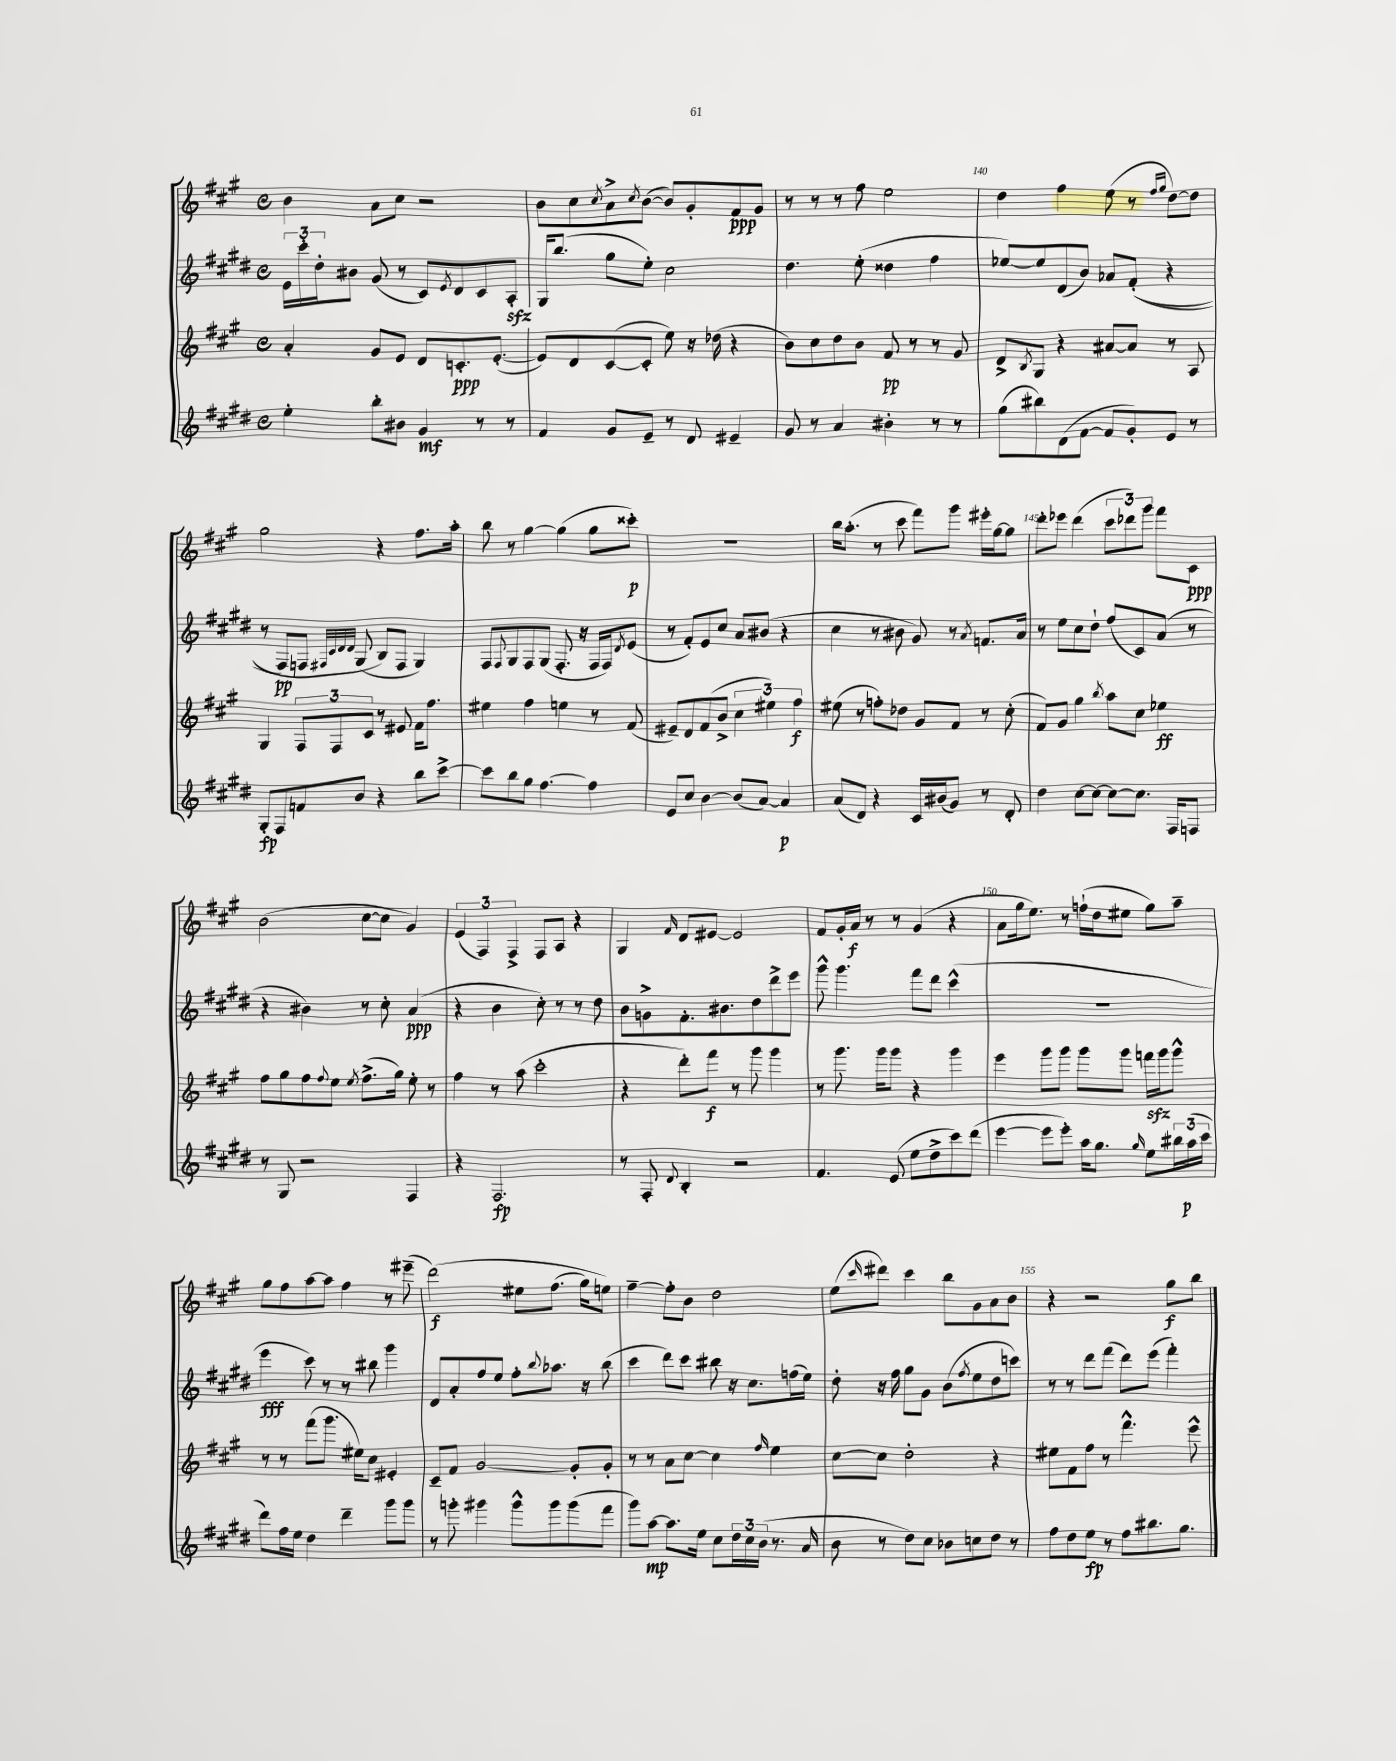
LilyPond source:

<<
\new StaffGroup <<
\new Staff = "s0" {
    \clef treble \key a \major \defaultTimeSignature \time 4/4
    b'4 a'8 cis''8 r2 |
    b'8 cis''8 \acciaccatura { cis''8 } a'8-> \acciaccatura { cis''8 } b'8~( b'8) gis'8-. fis'8\ppp gis'8 |
    r8 r8 r8 fis''8 e''2 |
    d''4 fis''4 e''8( r8 \grace { fis''16 gis''16 } d''8~) d''8 |
    gis''2 r4 fis''8. a''16-. |
    b''8 r8 gis''4~ gis''4( gis''8 cisis'''8-.\p) |
    R1 |
    b''16 a''8.-.( r8 cis'''8 fis'''8) gis'''8 eis'''16-. gis''16~ gis''8 |
    d'''8-. ees'''8 d'''4( \tuplet 3/2 { cis'''8 des'''8) gis'''8 } fis'''8 cis'8\ppp |
    b'2( cis''8~ cis''8 gis'4) |
    \tuplet 3/2 { e'4( fis4) fis4-> } fis8 a8 r4 |
    gis4 \grace { fis'16 } d'8 eis'8~ eis'2 |
    fis'8 gis'16-. a'16\f r8 r8 gis'4( r4 |
    a'8 gis''16 e''8.) r8 f''16-!( d''16 eis''8 gis''8) a''8-- |
    gis''8 fis''8 a''8~ a''8 fis''4 r8 eis'''8--( |
    d'''2\f)\( eis''8 fis''8.( gis''16) e''8\) |
    fis''4~-- fis''8-. b'8 d''2 |
    e''8( \grace { cis'''16 } dis'''8) cis'''4 b''8 gis'8 a'8 b'8 |
    r4 r2 gis''8\f b''8 \bar "|." |
}
\new Staff = "s1" {
    \clef treble \key e \major \defaultTimeSignature \time 4/4
    \tuplet 3/2 { e'16 cis'''16-. dis''16-. } bis'8 gis'8( r8 cis'8) \acciaccatura { e'8 } dis'8 cis'8 a8-.\sfz |
    gis16 b''8.( gis''8 e''8-.) cis''2 |
    dis''4. e''8-.( disis''4 fis''4 |
    ees''8~) ees''8 dis'8( b'8) aes'8 fis'8-.(\( r4 |
    r8 fis8\pp) f8 \grace { fis32 cis'32 dis'32 dis'32 } gis8( b8\) fis8 gis4) |
    fis8 \appoggiatura { fis8 } gis8 fis8 gis8( fis8.-. r16 fis16 fis16) \acciaccatura { dis'8 } e'8( |
    r8 fis'8-.) e'8 cis''8 a'8 bis'8( r4 |
    cis''4 r8 bis'8 gis'8) r8 \acciaccatura { a'8 } f'8. a'16 |
    r8 e''8 cis''8 dis''8-! fis''8( cis'8) a'8( r8 |
    r4 bis'4) r8 cis''8-. a'4\ppp( |
    r4 b'4 cis''8-.) r8 r8 dis''8 |
    b'8 g'8-> fis'8.-. bis'8. dis''8 dis'''8-> e'''8 |
    gis'''8-^ gis'''4. fis'''8 dis'''8 cis'''4-^( |
    R1 |
    e'''4\fff cis'''8) r8 r8 bis''8 gis'''4 |
    dis'8 a'8-. fis''8 e''8 fis''8-. \appoggiatura { b''8 } aes''8. r16 b''8( |
    cis'''4 dis'''8) cis'''8 bis''8 r16 cis''8. f''16( e''16) |
    dis''8-. r16 fis''16 gis''8 gis'8 b'8( \acciaccatura { fis''8 } e''8 dis''8 c'''8) |
    r8 r8 dis'''8 fis'''8( dis'''8) e'''8( fis'''4-.) \bar "|." |
}
\new Staff = "s2" {
    \clef treble \key a \major \defaultTimeSignature \time 4/4
    a'4-. gis'8 e'8 d'8 c'8.-.\ppp e'8.~-.( |
    e'8) d'8 cis'8~( cis'8-. e''8) r16 des''16( r4 |
    b'8) cis''8 d''8 b'8 fis'8\pp r8 r8 gis'8 |
    d'8-> \acciaccatura { b8 } gis8 r4 ais'8~ ais'8 r8 a8 |
    gis4 \tuplet 3/2 { fis8 fis8 cis'8 } r8 eis'8 fis'16 fis''8. |
    eis''4 fis''4 e''4 r8 fis'8( |
    eis'8--) d'8 fis'8( b'8-> \tuplet 3/2 { cis''4 eis''4) fis''4\f } |
    eis''8( r8 f''8-.) des''8 gis'8 fis'8 r8 cis''8-.( |
    fis'8) gis'8 gis''4 \acciaccatura { b''8 } a''8 cis''8 ees''4\ff |
    fis''8 gis''8 fis''8 \appoggiatura { fis''8 } e''8 \acciaccatura { e''8 } fis''8.->( gis''16) e''8-. r8 |
    fis''4 r8 a''8( cis'''2-. |
    r4 d'''8-.) fis'''8\f r8 gis'''8 gis'''4 |
    r8 gis'''8. gis'''16 gis'''8 r4 gis'''4 |
    e'''4 gis'''8 gis'''8 gis'''8 gis'''8 f'''16\sfz gis'''16 gis'''8-^ |
    r8 r8 fis'''8( gis'''8. eis''16) cis''8 eis'4-. |
    cis'8-- fis'8 gis'2~ gis'8-. gis'8-. |
    r8 r8 a'8 cis''8~ cis''4 \grace { fis''16 } e''4 |
    cis''8~ cis''8 d''2-. r4 |
    eis''8 fis'8 fis''8 r8 fis'''4.-^ e'''8-^ \bar "|." |
}
\new Staff = "s3" {
    \clef treble \key e \major \defaultTimeSignature \time 4/4
    e''4-. b''8-. bis'8 gis'4\mf r8 r8 |
    fis'4 gis'8 e'8-- r8 dis'8 eis'4-- |
    gis'8 r8 a'4 bis'4-. r8 r8 |
    gis''8( bis''8) dis'8( fis'8~ fis'8 gis'8-.) e'8 r8 |
    gis8-.\fp fis8 f'8 b'8 r4 b''8 cis'''8~-> |
    cis'''8 b''8 gis''8 fis''4.~ fis''4 |
    e'8 cis''8 b'4~ b'8( a'8~) a'4\p |
    a'8( dis'8) r4 cis'16 bis'16( gis'8) r8 dis'8-. |
    dis''4 cis''8~ cis''8~ cis''8~ cis''8. fis16 f8 |
    r8 gis8 r2 fis4 |
    r4 fis2.\fp |
    r8 fis8-. \appoggiatura { dis'8 } b4-. r2 |
    fis'4. e'8( e''8 dis''8-> cis'''8) dis'''8( |
    e'''4~ e'''8 e'''8-.) a''16 gis''8. \grace { gis''16 } e''8 \tuplet 3/2 { bis''16 a''16\p( cis'''16 } |
    dis'''8) fis''16 e''16 dis''4 dis'''4-- gis'''8 gis'''8 |
    r8 g'''8-. gis'''4 gis'''8-^ gis'''8 gis'''8( fis'''8 |
    gis'''8) a''8~\mp a''8. e''16 cis''8 \tuplet 3/2 { dis''16 cis''16 b'16( } r8. a'16 |
    b'8 r8 dis''8) cis''8 bes'8 c''8 dis''8 r8 |
    fis''8 dis''8 e''8\fp r8 fis''8 bis''8. gis''8. \bar "|." |
}
>>
>>
\layout { \context { \Score currentBarNumber = #137 \override BarNumber.break-visibility = ##(#f #t #t) barNumberVisibility = #(every-nth-bar-number-visible 5) } }
